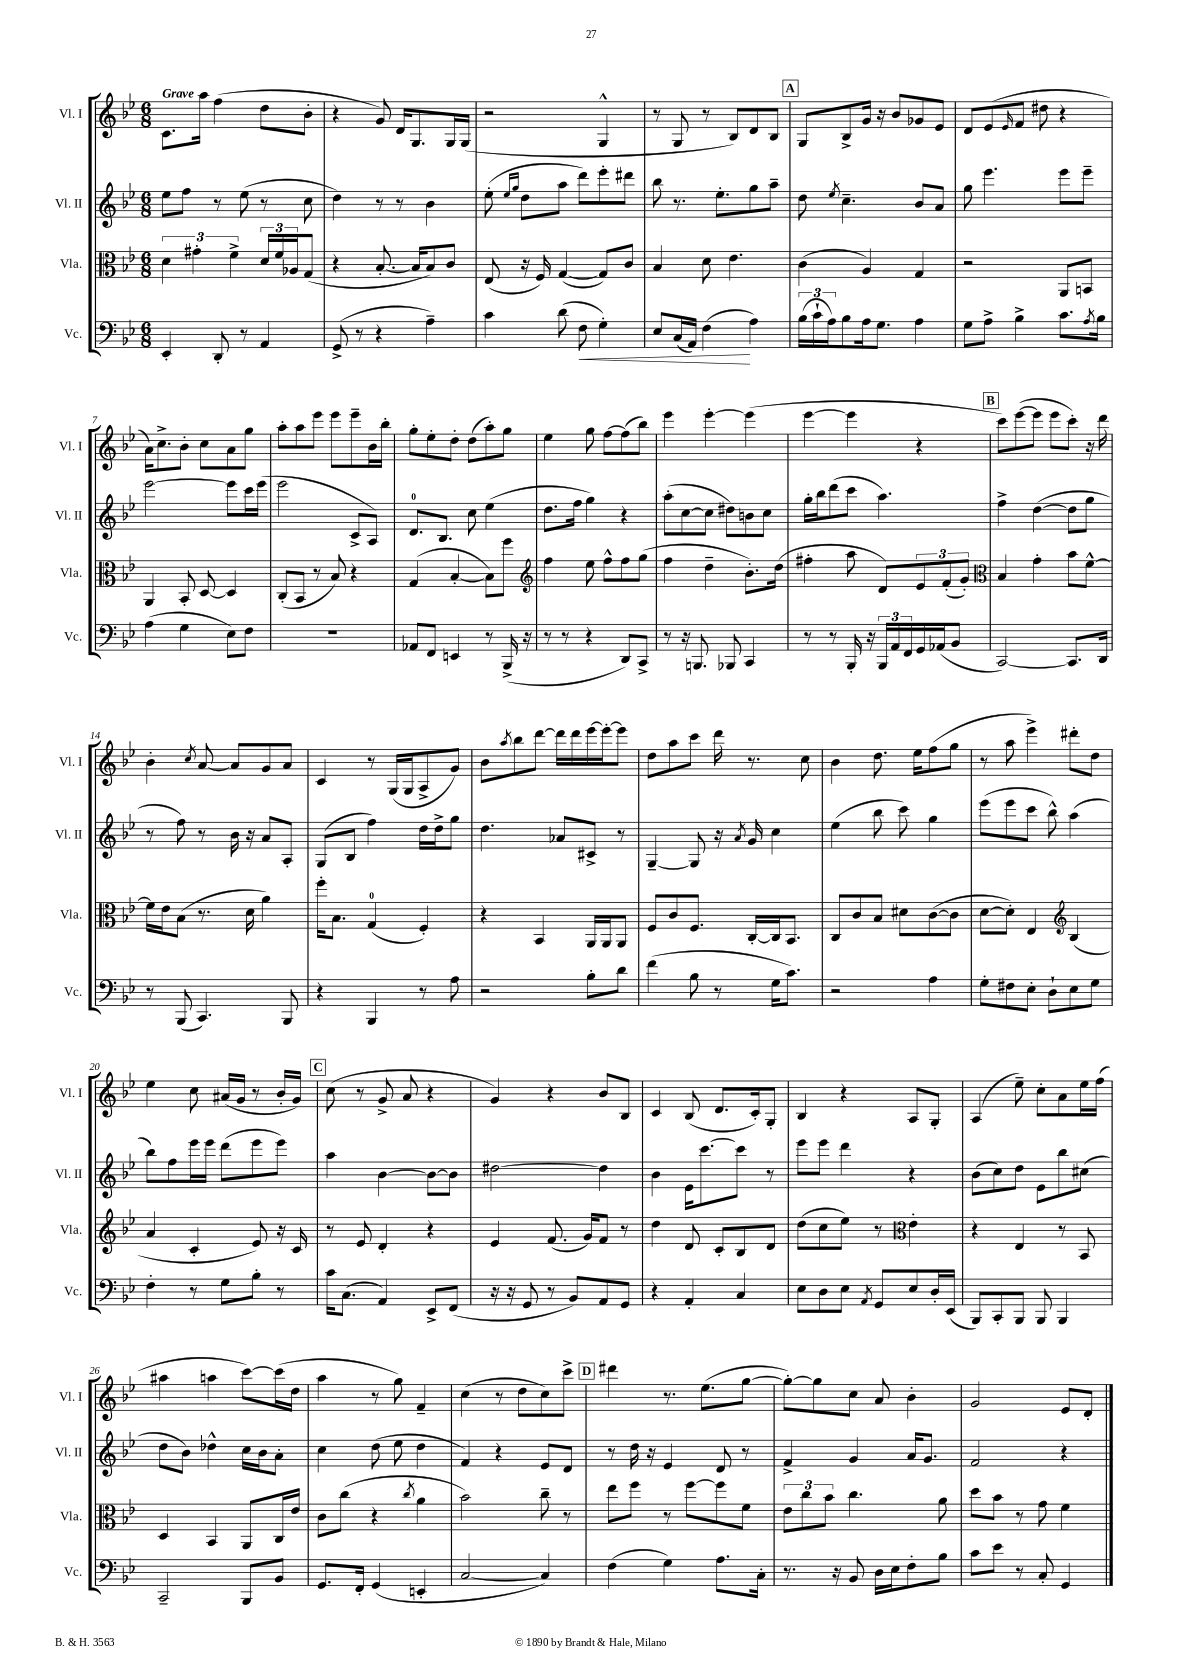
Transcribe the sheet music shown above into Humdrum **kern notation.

**kern	**kern	**kern	**kern
*staff4	*staff3	*staff2	*staff1
*clefF4	*clefC3	*clefG2	*clefG2
*k[b-e-]	*k[b-e-]	*k[b-e-]	*k[b-e-]
*M6/8	*M6/8	*M6/8	*M6/8
4EE-'/	6d\	8ee-\L	8.c\L
.	.	8ff\J	.
.	6g#'\	.	.
.	.	.	16aa\Jk
8DD'/	.	8r	(4ff\
.	6f^\	.	.
8r	.	(8ee-\	.
4AA/	24d/LL	8r	8dd\L
.	24f/	.	.
.	24A-/J	.	.
.	(8G/J	8cc\	8b-'\J
=	=	=	=
(8GG^/	4r	4dd\)	4r
8r	.	.	.
4r	[8.B-'/	8r	8g/)
.	.	8r	16d/LK
.	16B-/]LK	.	8.G/
4A~\)	8B-/)	4b-\	.
.	8c/J	.	16G/L
.	.	.	(16G/JJ
=	=	=	=
4c\	(8E-/	(8ee-'\	2r
.	.	16qqee-/LL	.
.	.	16qqgg/JJ	.
.	16r	8dd\L	.
.	16F/)	.	.
(8d\	([4G/	8aa\J	.
8F\	.	8ddd\L)	.
4G'\)	8G/]L)	8eee-'\	4G^^/
.	8c/J	8ddd#\J	.
=	=	=	=
8E-/L	4B-/	8bb-\	8r
(16C/L	.	8.r	8G/
16AA/JJ)	.	.	.
(4F\	8d\	.	8r
.	.	8.ee-'\L	.
.	4.e-\	.	8B-/L)
4A\)	.	8gg\	8d/
.	.	8aa~\J	8B-/J
=	=	=	=
(24B-\LL	(4c\	8dd\	8G/L
24c`\	.	.	.
24A\J)	.	.	.
.	.	8qee-/	.
8B-\	.	4.cc~\	8B-^/
16A\k	4A/)	.	16g/Jk
8.G\J	.	.	16r
.	.	.	8b-/L
4A\	4G/	8b-/L	8g-/
.	.	8a/J	8e-/J
=	=	=	=
8G\L	2r	8gg\	8d/L
8A^\J	.	4.eee-\	(8e-/
.	.	.	16qqe-/
4B-^\	.	.	8f/J
.	.	.	8dd#\
8.c\L	8AA/L	8eee-\L	4r
.	8BB/J	8eee-~\J	.
8qA/	.	.	.
16B-\Jk	.	.	.
=	=	=	=
(4A\	4AA/	[2eee-\	16a\LK)
.	.	.	8.cc^\
4G\	8BB-'/	.	8b-'\J
.	[8D/	.	8cc\L
8E-\L)	4D/]	8eee-\]L	8a\
8F\J	.	16ccc\L	8gg\J
.	.	(16eee-\JJ	.
=	=	=	=
2.r	(8C'/L	2eee-\	8aa'\L
.	8BB-/J	.	8aa\
.	8r	.	8eee-\J
.	8B-/)	.	8eee-\L
.	4r	8c^/L	8eee-~\
.	.	8A/J)	16b-\L
.	.	.	16bb-'\JJ
=	=	=	=
8AA-/L	(4G/	8.d/L	8gg'\L
8FF/J	.	.	8ee-'\
.	.	8.B-/J	.
4EE/	[4B-'/	.	8dd'\J
.	.	8cc\	(8dd\L
8r	8B-\]L)	(4ee-\	8aa'\)
(16BBB-^/	8ff\J	.	8gg\J
16r	.	.	.
=	=	=	=
*	*clefG2	*	*
8r	4ff\	8.dd\L	4ee-\
8r	.	.	.
.	.	16ff\Jk	.
4r	8ee-\	4gg\)	8gg\
.	8ff^^\L	.	[8ff\L
8DD/L)	8ff\	4r	(8ff\]
8CC^/J	(8gg\J	.	8bb-\J)
=	=	=	=
8r	4ff\	(8aa'\L	4eee-\
16r	.	[8cc\	.
8.BBB/	.	.	.
.	4dd~\	8cc\]J	[4eee-'\
8BBB-/	.	8dd#\L)	.
4CC/	8.b-'\L)	8b\	(4eee-\]
.	.	8cc\J	.
.	(16dd\Jk	.	.
=	=	=	=
8r	4ff#'\	16gg'\LL	[4eee-\
.	.	16bb-\J	.
8r	.	(8ddd\	.
16BBB-'/	8aa\	8ccc\J	4eee-\]
16r	.	.	.
24BBB-/LL	8d/L)	4.aa\)	.
24AA/	.	.	.
24FF/	.	.	.
16GG/	12e-/	.	4r
(16AA-/J	.	.	.
.	(12f'/	.	.
8BB-/J	.	.	.
.	12g'/J)	.	.
=	=	=	=
*	*clefC3	*	*
[2CC/)	4B-/	4ff^\	8ccc\L)
.	.	.	([8eee-\
.	4g'\	([4dd\	8eee-\]J
.	.	.	8eee-\L
8.CC/]L	8b-\L	8dd\]L	8ccc'\J)
.	[8f^^\J	8gg\J	16r
16DD/Jk	.	.	16ddd\
=	=	=	=
8r	16f\]LL	8r	4b-'\
.	16e-\J	.	.
(8BBB-/	(8B-\J	8ff\)	.
.	.	.	8qcc/
4.CC/)	8.r	8r	[8a/
.	.	16b-\	8a/]L
.	16d\	16r	.
.	4a\)	8a/L	8g/
8BBB-/	.	8A'/J	8a/J
=	=	=	=
4r	16ff'\LK	(8G/L	4c/
.	8.B-\J	.	.
.	.	8B-/J	.
4BBB-/	(4G/	4ff\)	8r
.	.	.	(16G/LL
.	.	.	16G/J
8r	4F'/)	16dd\LL	8A^/
.	.	16dd^\J	.
8A\	.	8gg\J	8g/J)
=	=	=	=
2r	4r	4.dd\	8b-\L
.	.	.	8qaa/
.	.	.	8bb-\
.	4BB-/	.	[8ddd\J
.	.	8a-/L	16ddd\]LL
.	.	.	16ddd\
8B-'\L	16AA/LL	8c#^/J	[16eee-\
.	16AA/J	.	16eee-'\_J
8d\J	8AA/J	8r	8eee-\]J
=	=	=	=
(4f\	8F/L	[4G~/	8dd\L
.	8c/	.	8aa\
8B-\	8.F/J	8G/]	8ccc\J
8r	.	16r	16ddd\
.	.	8qa/	.
.	[16C'/LL	16g/	8.r
16G\LK	16C/]J	4cc\	.
8.c\J)	8.BB-/J	.	.
.	.	.	8cc\
=	=	=	=
2r	8C/L	(4ee-\	4b-\
.	8c/	.	.
.	8B-/J	8bb-\	8.dd\
.	8d#\L	8ccc\)	.
.	.	.	16ee-\LK
4A\	([8c\	4gg\	(8ff\
.	8c\]J	.	8gg\J
=	=	=	=
8G'\L	[8d\L	(8eee-\L	8r
8F#\	8d'\]J)	8eee-\	8aa\
8E-'\J	4E-/	8ccc\J	4eee-^\)
8D`\L	.	8bb-^^\)	.
*	*clefG2	*	*
8E-\	(4B-/	(4aa\	8ddd#'\L
8G\J	.	.	8dd\J
=	=	=	=
4F'\	4a/	8bb-\L)	4ee-\
.	.	8ff\	.
8r	4c'/	16eee-\L	8cc\
.	.	16eee-\JJ	.
8G\L	.	(8ddd\L	(16a#/LL
.	.	.	16g/JJ
8B-'\J	8e-/)	8eee-\	8r
8r	16r	8eee-\J)	16b-'/LL
.	16c/	.	16g/JJ)
=	=	=	=
16c\LK	8r	4aa\	(8cc\
(8.C\J	.	.	.
.	8e-/	.	8r
4AA/)	4d'/	[4b-\	8g^/
.	.	.	8a/
8EE-^/L	4r	8b-\_L	4r
(8FF/J	.	8b-\]J	.
=	=	=	=
16r	4e-/	[2dd#\	4g/)
16r	.	.	.
8GG/	.	.	.
8r	(8.f/	.	4r
8BB-/L)	.	.	.
.	16g/LK)	.	.
8AA/	8f/J	4dd#\]	8b-/L
8GG/J	8r	.	8B-/J
=	=	=	=
4r	4dd\	4b-\	4c/
4AA'/	8d/	16e-\LK	(8B-/
.	.	[8.ccc\	.
.	8c'/L	.	8.d/L
4C/	8B-/	8ccc\]J	.
.	.	.	16c'/k)
.	8d/J	8r	8G'/J
=	=	=	=
8E-\L	(8dd\L	8eee-\L	4B-/
8D\	8cc\	8eee-\J	.
8E-\J	8ee-\J)	4ddd\	4r
8qAA/	.	.	.
8GG/L	8r	.	.
*	*clefC3	*	*
8E-/	4e-'\	4r	8A/L
16D'/L	.	.	8G'/J
(16EE-/JJ	.	.	.
=	=	=	=
8BBB-/L)	4r	(8b-\L	(4A/
8CC'/	.	8cc\)	.
8BBB-/J	4E-/	8dd\J	8ee-~\)
8BBB-/	.	8e-\L	8cc'\L
4BBB-/	8r	8bb-\	8a\
.	8BB-/	(8cc#\J	16ee-\L
.	.	.	(16ff\JJ
=	=	=	=
2CC~/	4D/	8dd\L	4aa#\
.	.	8b-\J)	.
.	4BB-/	4dd-^^\	4aa\
8BBB-/L	8AA/L	16cc\LL	[8ccc\L)
.	.	16b-\J	.
8BB-/J	16C/L	8a'\J	(16ccc\]L
.	16e-/JJ	.	16dd\JJ
=	=	=	=
8.GG/L	8c\L	4cc\	4aa\
.	(8cc\J	.	.
16FF'/Jk	.	.	.
(4GG/	4r	(8dd\	8r
.	.	8ee-\	8gg\)
.	8qcc/	.	.
4EE'/	4a\	4dd\	4f~/
=	=	=	=
[2C/	2b-\)	4f/)	(4cc\
.	.	4r	8r
.	.	.	8dd\L
4C/])	8cc~\	8e-/L	8cc\)
.	8r	8d/J	8ccc^\J
=	=	=	=
(4F\	8ee-\L	8r	4ddd#\
.	8ff\J	16dd\	.
.	.	16r	.
4G\)	8r	4e-/	8.r
.	[8ff\L	.	.
.	.	.	(8.ee-\L
8.A\L	8ff\]	8d/	.
.	8f\J	8r	[8gg\J
16C'\Jk	.	.	.
=	=	=	=
8.r	12e-\L	4f^/	8gg'\_L)
.	12cc\	.	.
.	.	.	8gg\]
.	12b-\J	.	.
16r	.	.	.
8BB-/	4.cc\	4g/	8cc\J
16D\LL	.	.	8a/
16E-\J	.	.	.
8F'\	.	16a/LK	4b-'\
.	.	8.g/J	.
8B-\J	8a\	.	.
=	=	=	=
8c\L	8dd\L	2f/	2g/
8e-\J	8b-\J	.	.
8r	8r	.	.
8C'/	8g\	.	.
4GG/	4f\	4r	8e-/L
.	.	.	8d'/J
==	==	==	==
*-	*-	*-	*-
